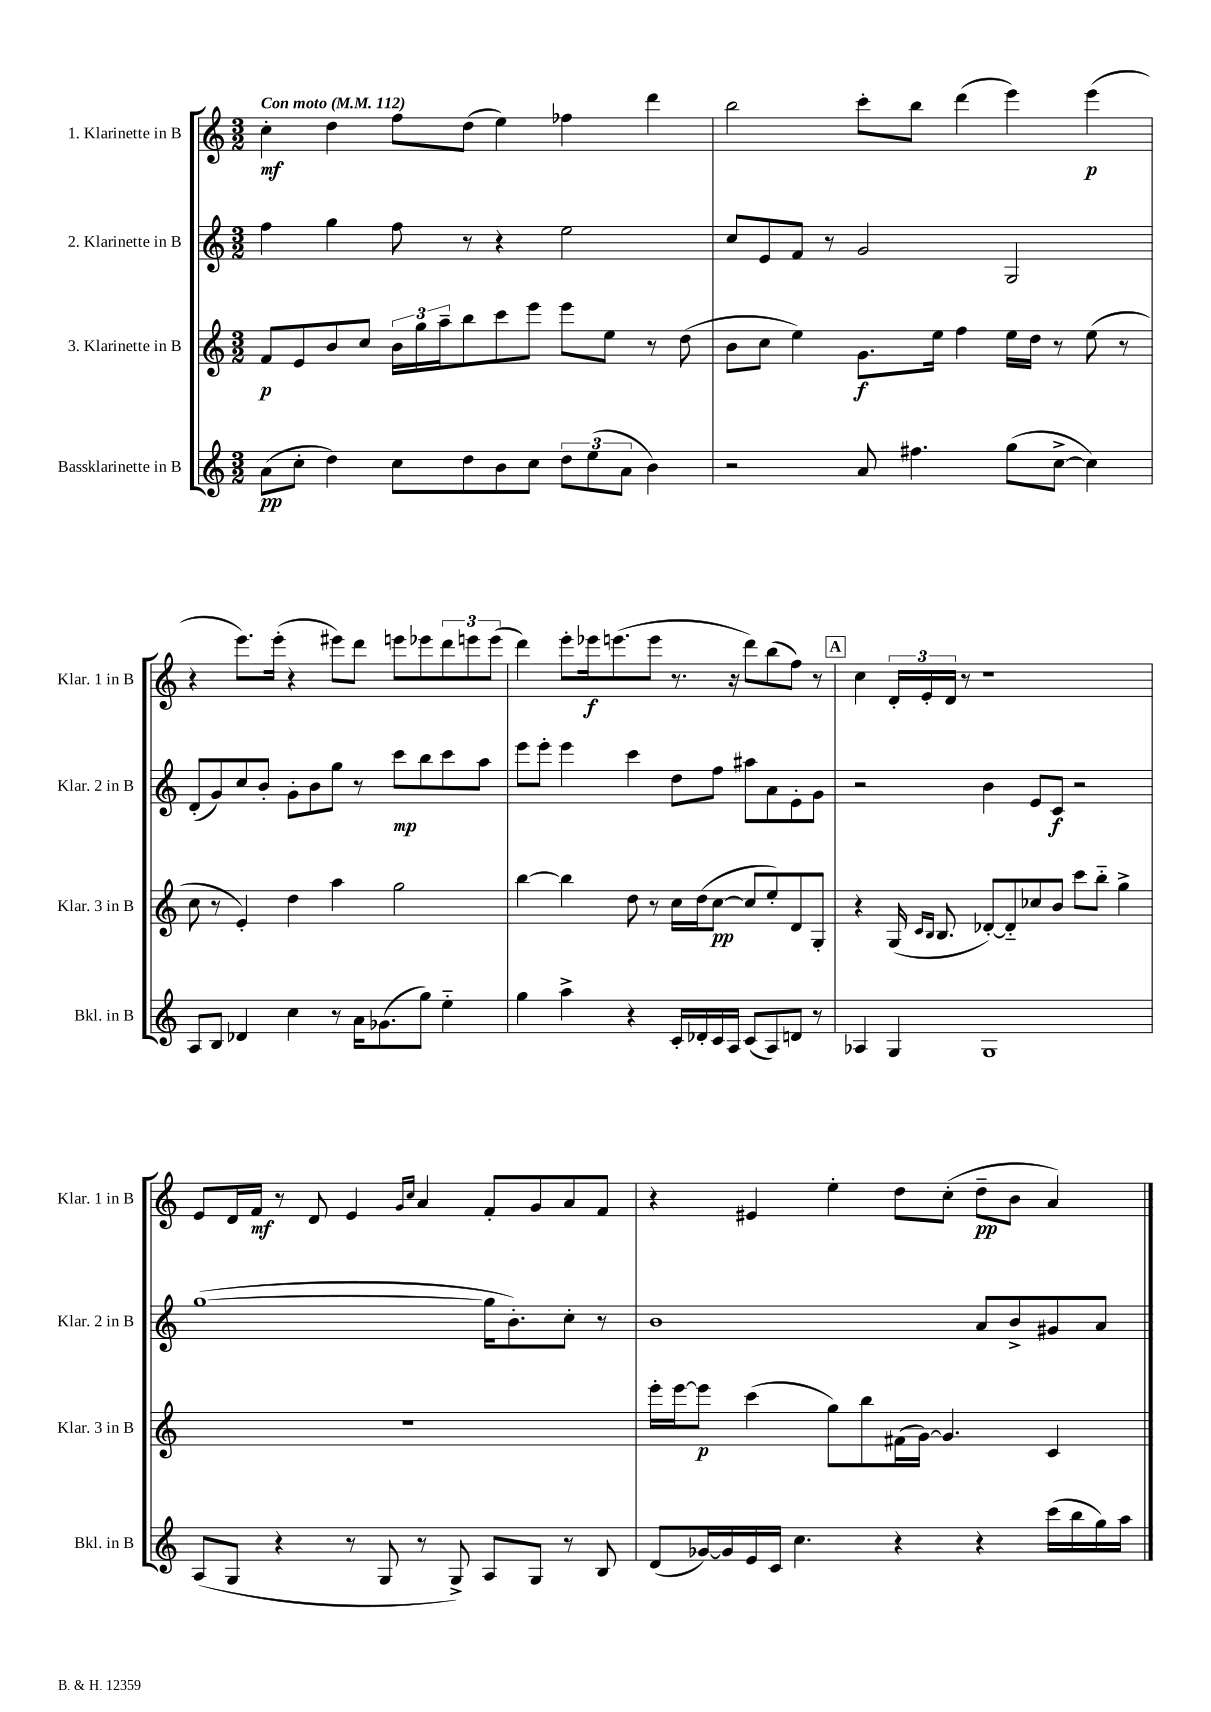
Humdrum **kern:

**kern	**kern	**kern	**kern
*staff4	*staff3	*staff2	*staff1
*clefG2	*clefG2	*clefG2	*clefG2
*k[]	*k[]	*k[]	*k[]
*M3/2	*M3/2	*M3/2	*M3/2
*MM112	*MM112	*MM112	*MM112
(8a\L	8f/L	4ff\	4cc'\
8cc'\J	8e/	.	.
4dd\)	8b/	4gg\	4dd\
.	8cc/J	.	.
8cc\L	24b\LL	8ff\	8ff\L
.	24gg\	.	.
.	24aa~\J	.	.
8dd\	8bb\	8r	(8dd\J
8b\	8ccc\	4r	4ee\)
8cc\J	8eee\J	.	.
12dd\L	8eee\L	2ee\	4ff-\
(12ee\	.	.	.
.	8ee\J	.	.
12a\J	.	.	.
4b\)	8r	.	4ddd\
.	(8dd\	.	.
=	=	=	=
2r	8b\L	8cc/L	2bb\
.	8cc\J	8e/	.
.	4ee\)	8f/J	.
.	.	8r	.
8a/	8.g\L	2g/	8ccc'\L
4.ff#\	.	.	8bb\J
.	16ee\Jk	.	.
.	4ff\	.	(4ddd\
(8gg\L	16ee\LL	2G/	4eee\)
.	16dd\JJ	.	.
[8cc^\J	8r	.	.
4cc\])	(8ee\	.	(4eee\
.	8r	.	.
=	=	=	=
8A/L	8cc\	(8d'/L	4r
8B/J	8r	8g/)	.
4d-/	4e'/)	8cc/	8.eee\L)
.	.	8b'/J	.
.	.	.	(16eee'\Jk
4cc\	4dd\	8g'\L	4r
.	.	8b\	.
8r	4aa\	8gg\J	8eee#\L)
16a\LK	.	8r	8ddd\J
(8.g-\	.	.	.
.	2gg\	8ccc\L	8eee\L
8gg\J)	.	8bb\	8eee-\
4ee'~\	.	8ccc\	12ddd\
.	.	.	12eee\
.	.	8aa\J	.
.	.	.	(12eee\J
=	=	=	=
4gg\	[4bb\	8eee\L	4ddd\)
.	.	8eee'\J	.
4aa^\	4bb\]	4eee\	8eee'\L
.	.	.	16eee-\k
.	.	.	(8.eee\
4r	8dd\	4ccc\	.
.	8r	.	8eee\J
16c'/LL	16cc\LL	8dd\L	8.r
16d-'/	(16dd\J	.	.
16c/	[8cc\J	8ff\J	.
16A/JJ	.	.	16r
(8c/L	8cc/]L	8aa#\L	8ddd\L)
8A/)	8ee'/)	8a\	(8bb\
8d/J	8d/	8e'\	8ff\J)
8r	8G'/J	8g\J	8r
=	=	=	=
4A-/	4r	2r	4cc\
4G/	(16G/	.	24d'/LL
.	.	.	24e'/
.	16qqc/LL	.	.
.	16qqB/JJ	.	.
.	8.B/	.	.
.	.	.	24d/JJ
.	.	.	8r
1G	[8d-'/L)	4b\	1r
.	8d-'~/]	.	.
.	8cc-/	8e/L	.
.	8b/J	8c/J	.
.	8ccc\L	2r	.
.	8bb'~\J	.	.
.	4gg^\	.	.
=	=	=	=
(8A/L	1.r	([1gg	8e/L
8G/J	.	.	16d/L
.	.	.	16f/JJ
4r	.	.	8r
.	.	.	8d/
8r	.	.	4e/
8G/	.	.	.
.	.	.	16qqg/LL
.	.	.	16qqcc/JJ
8r	.	.	4a/
8G^/)	.	.	.
8A/L	.	16gg\]LK	8f'/L
.	.	8.b'\)	.
8G/J	.	.	8g/
8r	.	8cc'\J	8a/
8B/	.	8r	8f/J
=	=	=	=
(8d/L	16eee'\LL	1b	4r
.	[16eee\J	.	.
[16g-/L)	8eee\]J	.	.
16g-/]	.	.	.
16e/	(4ccc\	.	4e#/
16c/JJ	.	.	.
4.cc\	.	.	.
.	8gg\L)	.	4ee'\
.	8bb\	.	.
4r	(16f#\L	.	8dd\L
.	[16g\JJ)	.	.
.	4.g/]	.	(8cc'\J
4r	.	8a/L	8dd~\L
.	.	8b^/	8b\J
(16ccc\LL	4c/	8g#/	4a/)
16bb\	.	.	.
16gg\)	.	8a/J	.
16aa\JJ	.	.	.
==	==	==	==
*-	*-	*-	*-
